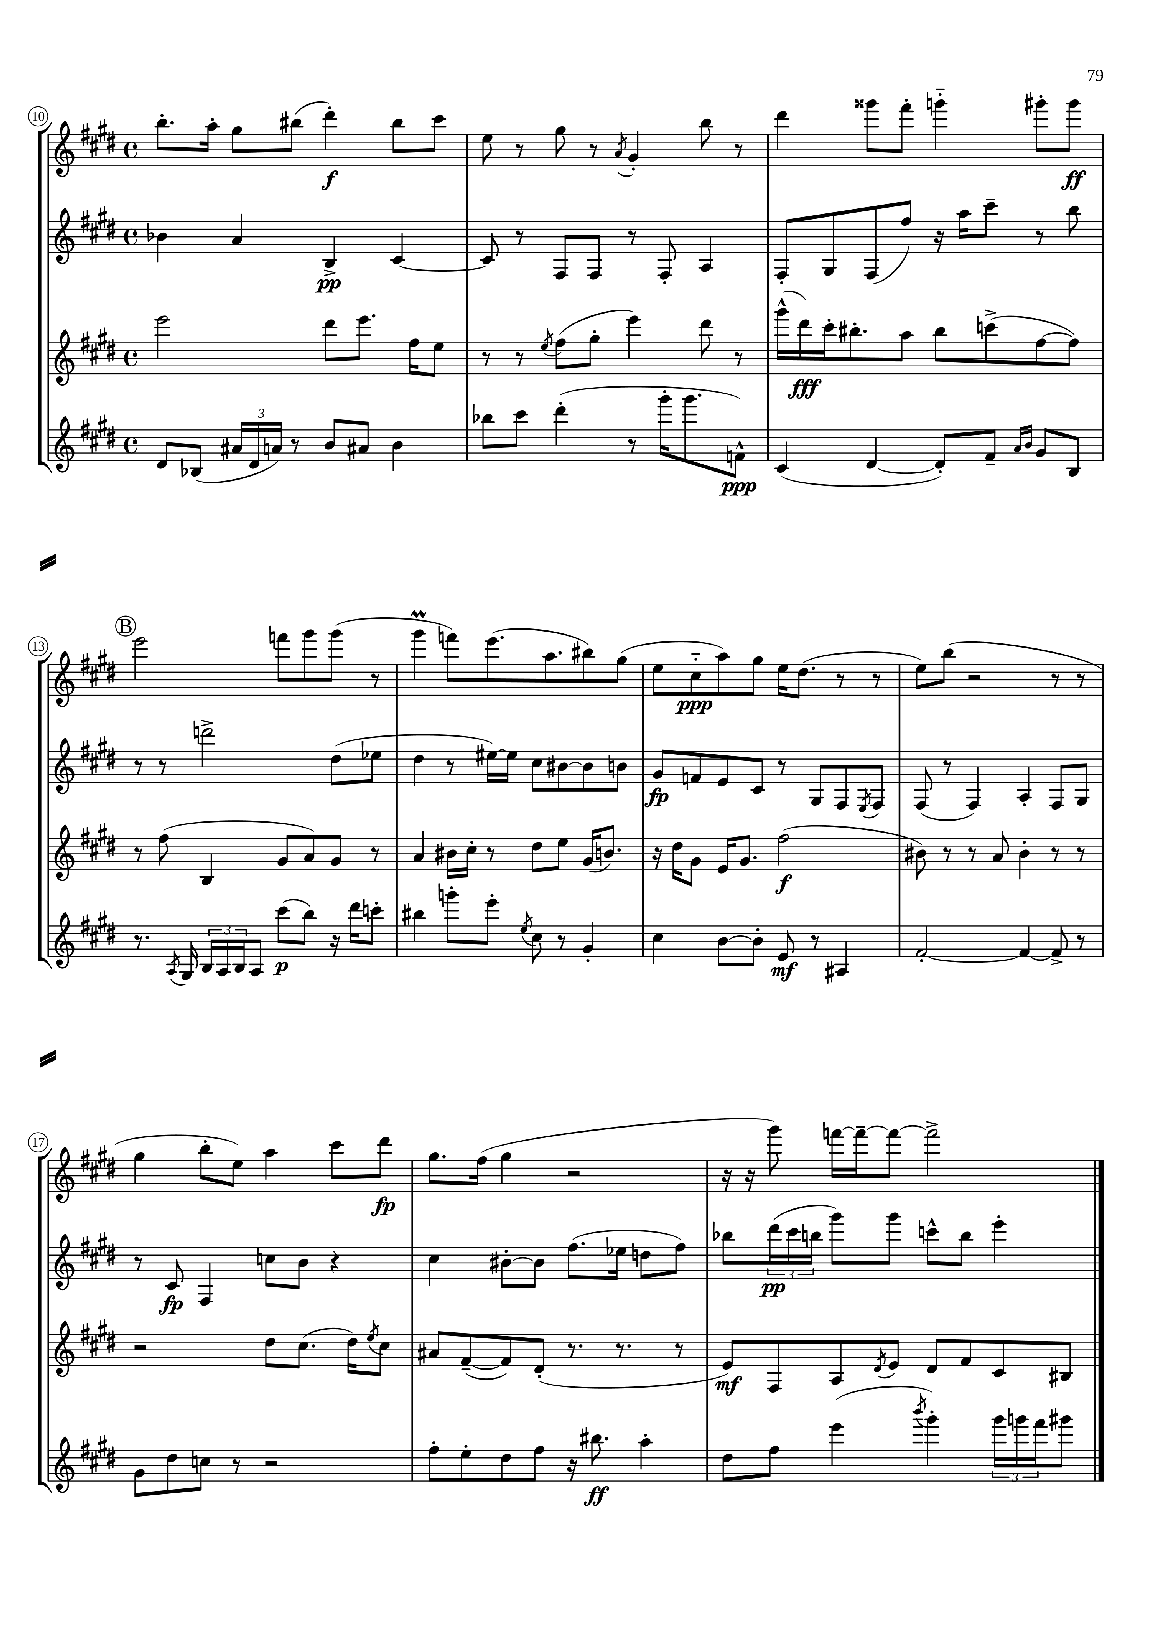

**kern	**kern	**kern	**kern
*staff4	*staff3	*staff2	*staff1
*clefG2	*clefG2	*clefG2	*clefG2
*k[f#c#g#d#]	*k[f#c#g#d#]	*k[f#c#g#d#]	*k[f#c#g#d#]
*M4/4	*M4/4	*M4/4	*M4/4
*met(c)	*met(c)	*met(c)	*met(c)
8d#	2eee	4b-	8.bb'
(8B-	.	.	.
.	.	.	16aa'
24a#	.	4a	8gg#
24d#	.	.	.
24a)	.	.	.
8r	.	.	(8bb#
8b	8ddd#	4B^	4ddd#')
8a#	8.eee	.	.
4b	.	[4c#	8bb#
.	16ff#	.	.
.	8ee	.	8ccc#
=	=	=	=
8bb-	8r	8c#]	8ee
8ccc#	8r	8r	8r
.	8qee	.	.
(4ddd#'	(8ff#	8F#	8gg#
.	8gg#'	8F#	8r
.	.	.	8qa
8r	4eee)	8r	4g#'
16ggg#'	.	8F#'	.
8.ggg#	.	.	.
.	8ddd#	4A	8bb
8f^^)	8r	.	8r
=	=	=	=
(4c#	(16ggg#^^	8F#'	4ddd#
.	16ddd#)	.	.
.	16ccc#'	8G#	.
.	8.bb#'	.	.
[4d#	.	(8F#	8ggg##
.	8aa	8ff#)	8fff#'
8d#'])	8bb#	16r	4ggg'~
.	.	16aa	.
8f#~	(8ccc^	8ccc#~	.
16qqa	.	.	.
16qqb	.	.	.
8g#	[8ff#	8r	8ggg#'
8B	8ff#])	8bb	8ggg#
=	=	=	=
8.r	8r	8r	2eee
.	(8ff#	8r	.
8qA	.	.	.
16G#	.	.	.
24B	4B	2ddd^	.
24A	.	.	.
24B	.	.	.
8A	.	.	.
(8ccc#	8g#	.	8fff
8bb)	8a)	.	8ggg#
16r	8g#	(8dd#	(8ggg#
16ddd#	.	.	.
8ccc'	8r	8ee-	8r
=	=	=	=
4bb#	4a	4dd#	4ggg#
8ggg'	16b#	8r	8fff)
.	16cc#'	.	.
8eee'	8r	[16ee#)	(8.eee
.	.	16ee#]	.
8qee	.	.	.
8cc#	8dd#	8cc#	.
.	.	.	8.aa
8r	8ee	[8b#	.
4g#'	(16g#	8b#]	8bb#)
.	8.b)	.	.
.	.	8b	(8gg#
=	=	=	=
4cc#	16r	8g#	8ee
.	16dd#	.	.
.	8g#	8f	8cc#'~
[8b	16e	8e	8aa)
.	8.g#	.	.
8b']	.	8c#	8gg#
8e	(2ff#	8r	16ee
.	.	.	(8.dd#
8r	.	8G#	.
4A#	.	8F#	8r
.	.	8qE	.
.	.	8F#	8r
=	=	=	=
[2f#'	8b#)	(8F#	8ee)
.	8r	8r	(8bb
.	8r	4F#)	2r
.	8a	.	.
4f#_	4b#'	4A'	.
8f#^]	8r	8F#	8r
8r	8r	8G#	8r
=	=	=	=
8g#	2r	8r	4gg#
8dd#	.	8c#	.
8cc	.	4F#	8bb'
8r	.	.	8ee)
2r	8dd#	8cc	4aa
.	(8.cc#	8b	.
.	.	4r	8ccc#
.	16dd#)	.	.
.	8qee	.	.
.	8cc#	.	8ddd#
=	=	=	=
8ff#'	8a#	4cc#	8.gg#
8ee'	([8f#~	.	.
.	.	.	(16ff#
8dd#	8f#])	[8b#'	4gg#
8ff#	(8d#'	8b#]	.
16r	8.r	(8.ff#	2r
8.bb#	.	.	.
.	8.r	16ee-	.
4aa'	.	8dd	.
.	8r	8ff#)	.
=	=	=	=
8dd#	8e)	8bb-	16r
.	.	.	16r
8ff#	8F#	(24ddd#	8ggg#)
.	.	24ccc#	.
.	.	24bb	.
(4eee	8A	8ggg#)	[16fff
.	.	.	16fff~_
.	8qd#	.	.
.	8e	8ggg#	8fff_
8qbbb	.	.	.
4ggg#')	8d#	8ccc^^	2fff^]
.	8f#	8bb	.
24ggg#	8c#	4eee'	.
24ggg	.	.	.
24fff#	.	.	.
8ggg#	8B#	.	.
==	==	==	==
*-	*-	*-	*-
